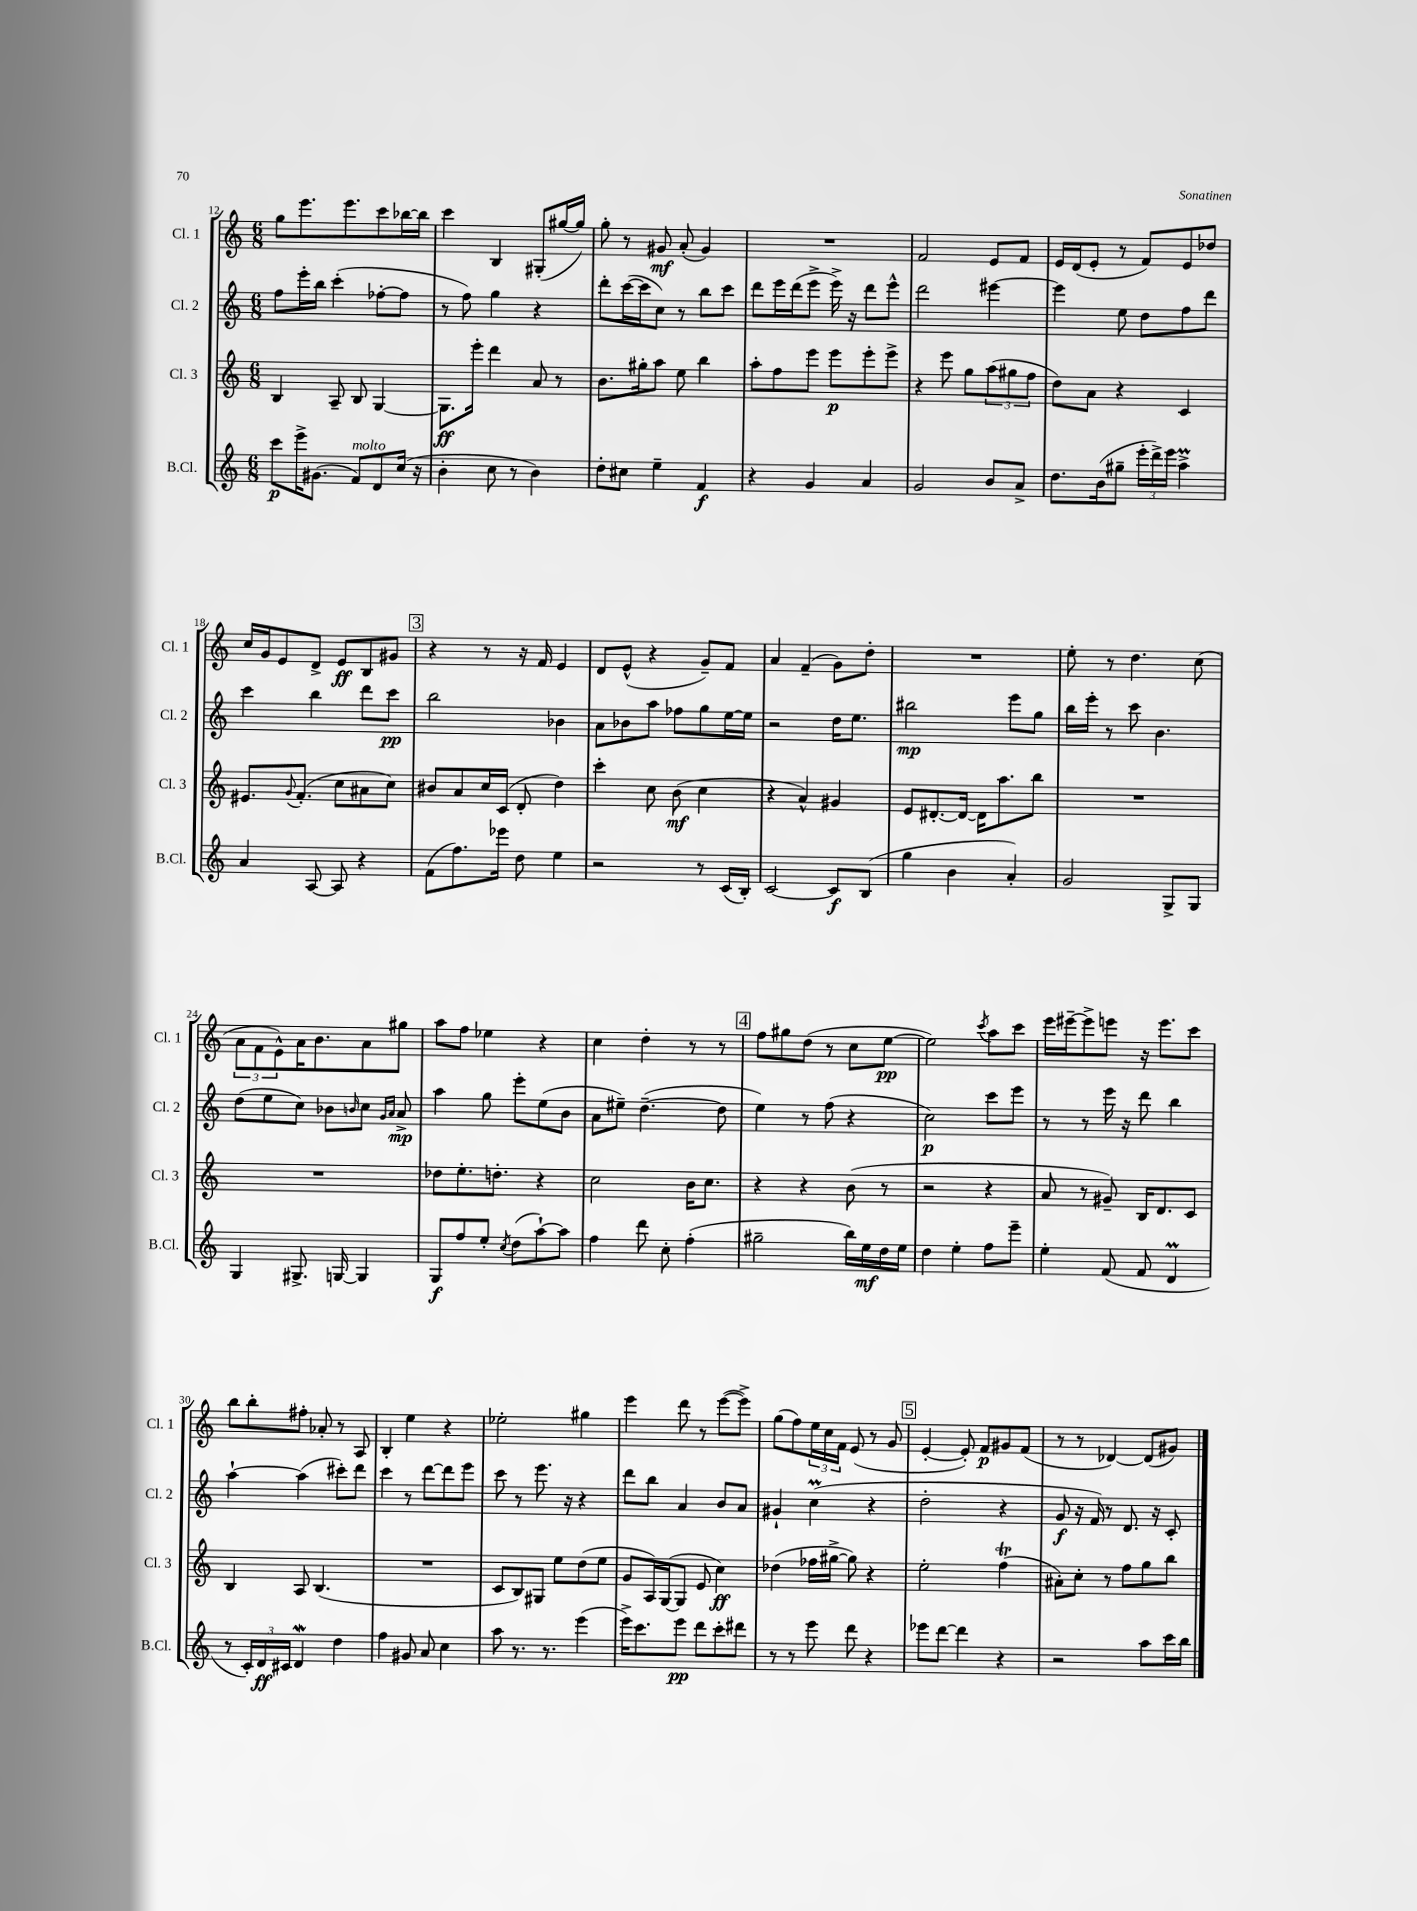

**kern	**kern	**kern	**kern
*staff4	*staff3	*staff2	*staff1
*clefG2	*clefG2	*clefG2	*clefG2
*k[]	*k[]	*k[]	*k[]
*M6/8	*M6/8	*M6/8	*M6/8
8ccc	4B	8ff	8gg
16eee^	.	16eee'	8.eee
(8.g#	.	16bb	.
.	8A~	(4ccc'	.
.	.	.	8.eee
8f)	8B	.	.
8d	[4G	[8ff-'	8ccc
(16cc	.	8ff-]	[16bb-
16r	.	.	16bb-]
=	=	=	=
4b'	8.G]	8r	4ccc
.	.	8ff)	.
.	16eee'	.	.
8cc	4ddd	4gg	4B
8r	.	.	.
4b)	8a	4r	(8G#'
.	8r	.	[16gg#
.	.	.	16gg#])
=	=	=	=
8dd'	8.b	8ddd'	8gg'
8cc#	.	([16ccc	8r
.	16gg#'	16ccc]	.
4ee~	8aa	8cc)	8g#
.	8ee	8r	(8a'
4f	4bb	8bb	4g#)
.	.	8ccc	.
=	=	=	=
4r	8aa'	8ddd	2.r
.	8ff	16eee	.
.	.	(16ddd	.
4g	8eee	8eee^	.
.	8eee	16eee^)	.
.	.	16r	.
4a	8eee'	8ddd	.
.	8eee^	8eee^^	.
=	=	=	=
2g	4r	2ddd	2f
.	8eee	.	.
.	8gg	.	.
8b	(12aa	[4eee#	8e
.	12gg#	.	.
8a^	.	.	8f
.	12ff	.	.
=	=	=	=
8.dd	8dd)	4eee#]	16e
.	.	.	(16d
.	8a	.	8e'
(16b	.	.	.
8gg#~	4r	8ee	8r
24eee'	.	8dd	8f)
24ddd^)	.	.	.
24eee	.	.	.
4aa^	4c	8ff	8e
.	.	8ddd	8dd-
=	=	=	=
4a	8.e#	4ccc	16cc
.	.	.	16g
.	.	.	8e
.	8qqg	.	.
.	(8.f'	.	.
[8A	.	4bb	8d^
8A]	8cc	.	8e
4r	8a#	8ddd	8B
.	8cc)	8ccc	8g#
=	=	=	=
(8f	8b#	2bb	4r
8.ff)	8a	.	.
.	16cc	.	8r
16eee-	(16c	.	.
8dd	8d'	.	16r
.	.	.	16f
4ee	4dd)	4b-	4e
=	=	=	=
2r	4ccc'	8a	8d
.	.	8b-	(8e^^
.	8cc	8aa	4r
.	(8b	8ff-	.
8r	4cc	8gg	8g~)
(16c	.	[16ee	8f
16B')	.	16ee]	.
=	=	=	=
[2c	4r	2r	4a
.	4a^^)	.	(4f~
8c]	4g#	16dd	8g)
.	.	8.ee	.
(8B	.	.	8dd'
=	=	=	=
4gg	8e	2bb#	2.r
.	[8.d#'	.	.
4b	.	.	.
.	16d#_	.	.
.	16d#]	.	.
.	8.aa	.	.
4a')	.	8eee	.
.	8bb	8gg	.
=	=	=	=
2g	2.r	16bb	8ee'
.	.	16eee'	.
.	.	8r	8r
.	.	8ccc	4.dd
.	.	4.b	.
8G^	.	.	.
8G	.	.	(8cc
=	=	=	=
4G	2.r	(8dd	12a
.	.	.	12f
.	.	8ee	.
.	.	.	12e^^)
8.G#^	.	8cc)	16a
.	.	.	8.b
.	.	8b-	.
[16G	.	.	.
.	.	16qqb	.
4G]	.	8cc	8a
.	.	16qqg	.
.	.	16qqa	.
.	.	8a^	8gg#
=	=	=	=
8G	8dd-	4aa	8aa
8ff	8.ee'	.	8ff
8ee'	.	8gg	4ee-
.	8.dd'	.	.
8qcc	.	.	.
(8dd	.	8eee'	.
[8aa`)	4r	(8ee	4r
8aa]	.	8b	.
=	=	=	=
4ff	2cc	8a	4cc
.	.	8ee#~)	.
8ddd	.	([4.dd~	4dd'
8cc'	.	.	.
(4ff'	16b	.	8r
.	8.cc	.	.
.	.	8dd]	8r
=	=	=	=
2gg#~	4r	4ee)	8ff
.	.	.	8gg#
.	4r	8r	(8dd
.	.	(8ff	8r
16bb)	(8b	4r	8cc
16ee	.	.	.
16dd	8r	.	[8ee
16ee	.	.	.
=	=	=	=
4dd	2r	2cc)	2ee])
4ee'	.	.	.
.	.	.	8qccc
8ff	4r	8ccc	8aa
8eee~	.	8eee	8ccc
=	=	=	=
4ee'	8a	8r	16eee
.	.	.	[16eee#~
.	8r	8r	8eee#^]
(8f	8g#~)	16eee	8eee
.	.	16r	.
8f	16B	8ddd	16r
.	8.d	.	8.eee
4d	.	4bb	.
.	8c	.	8ccc
=	=	=	=
8r	4B	[4aa`	8bb
24c')	.	.	8bb'
24d	.	.	.
24c#	.	.	.
4d	8A	(4aa]	8ff#'
.	(4.B	.	8a-'
4dd	.	8ccc#')	8r
.	.	8ddd	8A
=	=	=	=
4ff	2.r	4ccc	4B'
8g#	.	8r	4ee
8a	.	[8ddd	.
4cc	.	8ddd]	4r
.	.	8eee	.
=	=	=	=
8aa	8c	8ccc	2ee-'
8.r	8B)	8r	.
.	8G#	8.eee	.
8.r	.	.	.
.	8ee	.	.
.	.	16r	.
(4eee	(8dd	4r	4gg#
.	8ee	.	.
=	=	=	=
16eee^)	8g	8ddd	4eee
8.ccc	.	.	.
.	16A)	8bb	.
.	([16G	.	.
8eee	8G]	4a	8ddd
8ddd	8e	.	8r
8ccc'	4cc)	8b	([8eee
8ddd#	.	8a	8eee^])
=	=	=	=
8r	(4dd-	4g#`	(8gg
8r	.	.	8ff)
8eee	16ff-	(4cc	24ee
.	.	.	24cc
.	[16gg#^	.	.
.	.	.	24f
8ddd	8gg#])	.	(8e
4r	4r	4r	8r
.	.	.	8g
=	=	=	=
8eee-	2ee'	2dd'	[4e'
[8ddd	.	.	.
4ddd]	.	.	8e'])
.	.	.	8f
4r	(4ff	4r	8g#
.	.	.	(8f
=	=	=	=
2r	8a#')	8g	8r
.	8cc'	16r	8r
.	.	16f)	.
.	8r	8r	[4d-)
.	8ff	8.d	.
8aa	8gg	.	(8d-]
.	.	16r	.
16ccc	8bb	8c'	8g#)
16bb	.	.	.
==	==	==	==
*-	*-	*-	*-
